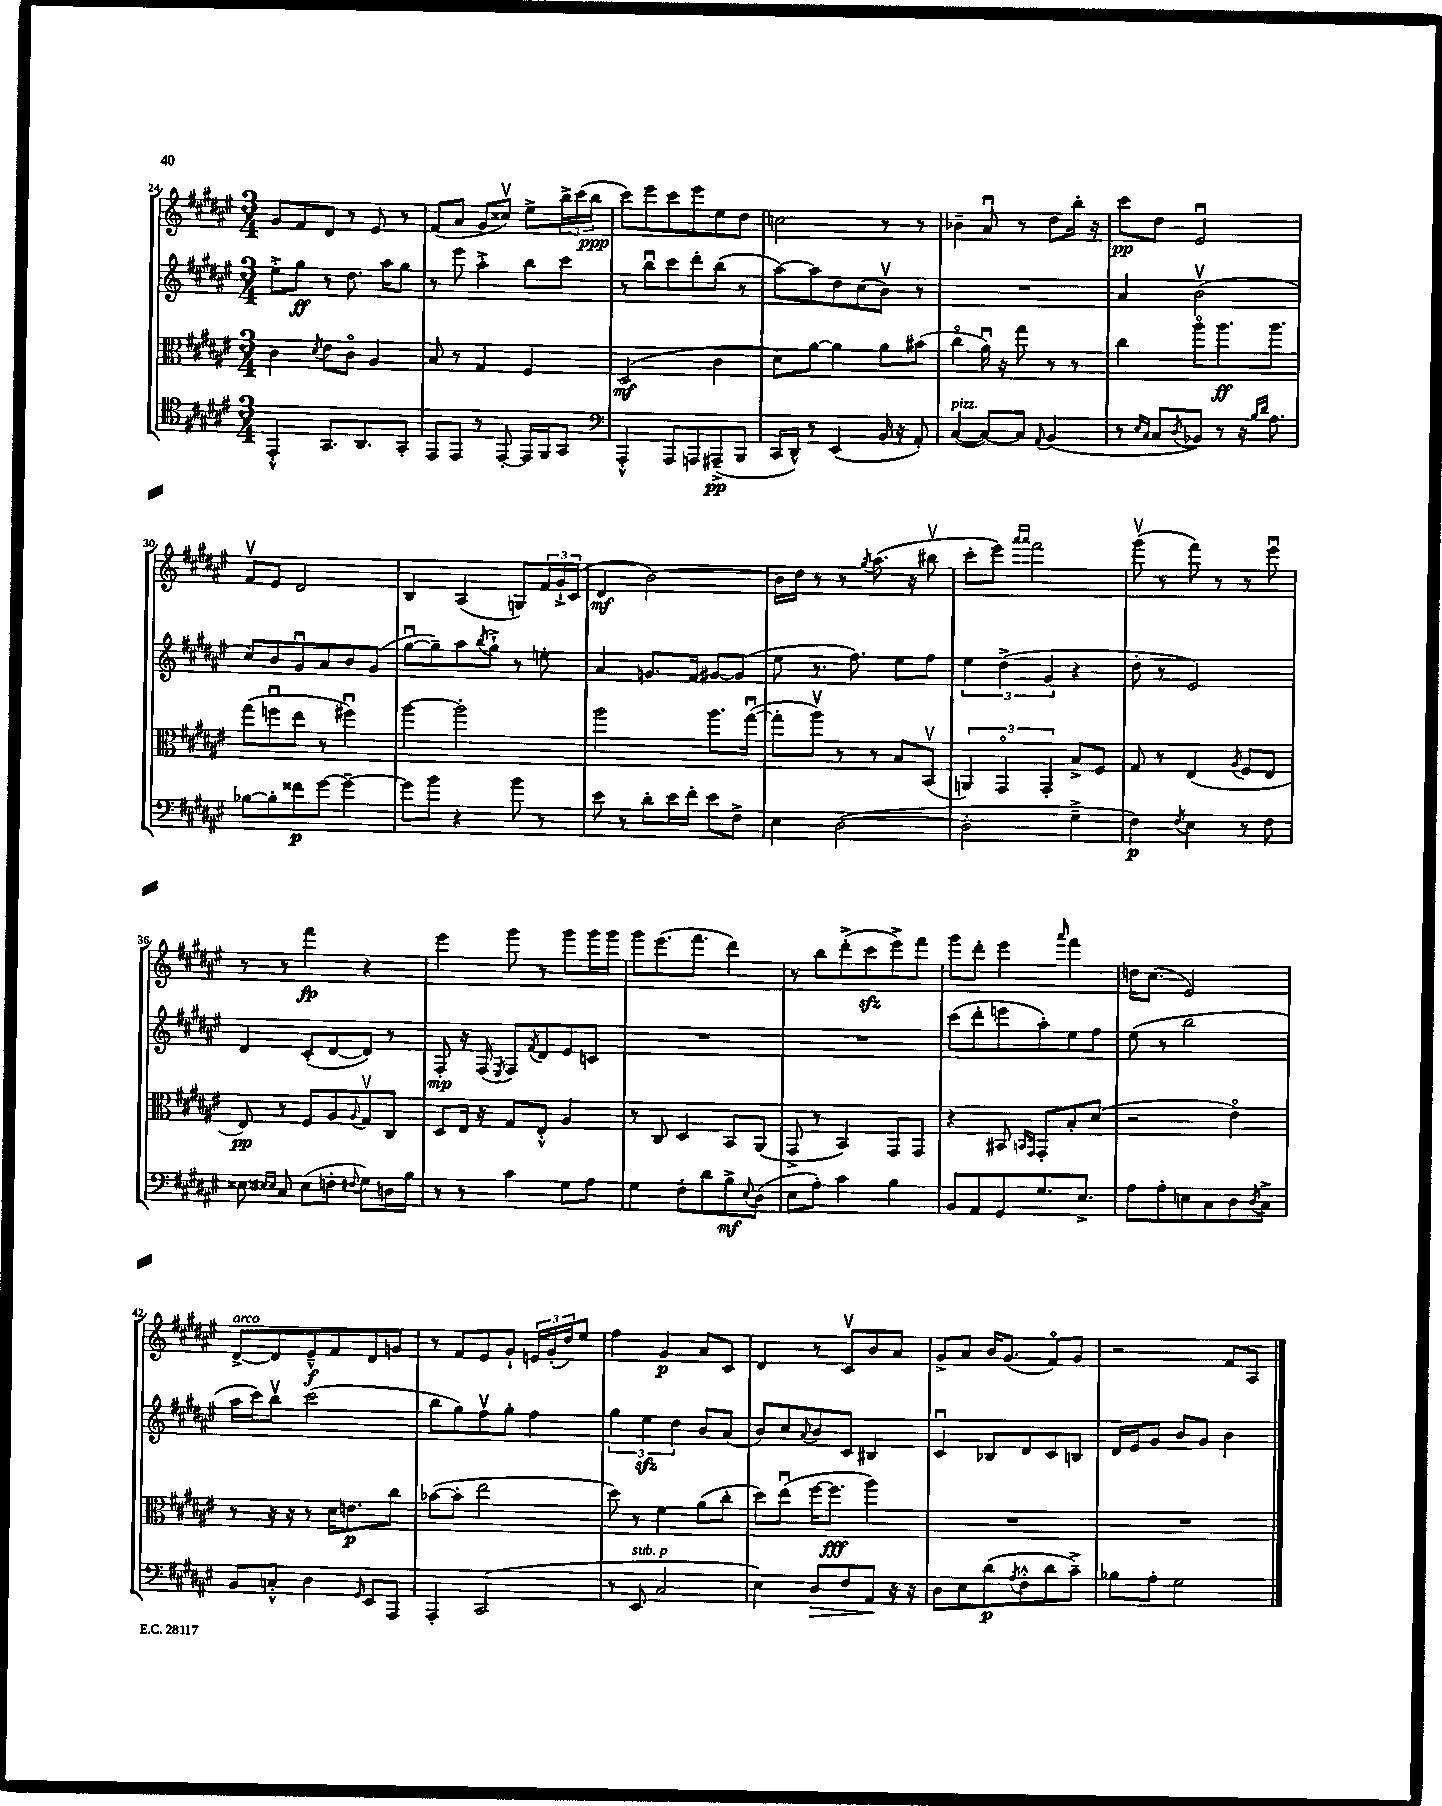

**kern	**kern	**kern	**kern
*staff4	*staff3	*staff2	*staff1
*clefC4	*clefC3	*clefG2	*clefG2
*k[f#c#g#d#a#e#]	*k[f#c#g#d#a#e#]	*k[f#c#g#d#a#e#]	*k[f#c#g#d#a#e#]
*M3/4	*M3/4	*M3/4	*M3/4
4EE#'^^	4c#	8ee#'^	8g#
.	.	8gg#	8f#
.	8qd#	.	.
8.GG#	8e#	8r	8d#
.	8c#o	8.dd#	8r
8.AA#	.	.	.
.	4A#	.	8e#
.	.	16aa#	.
8GG#'	.	8gg#	8r
=	=	=	=
8EE#	8B	8r	(8f#
8EE#	8r	8eee#	8a#
8r	4G#	4aa#'^	8g#
[8EE#'	.	.	8cc##v)
16EE#]	4F#	8bb	8ee#^
16FF#	.	.	.
8GG#	.	8ccc#	24bb^
.	.	.	(24ccc#
.	.	.	24bb
=	=	=	=
*clefF4	*	*	*
4AAA#'^^	(2D#	8r	8ccc#)
.	.	8bbu	8eee#
8AAA#	.	8ccc#	8ccc#
8AAA	.	8ddd#'	8eee#
(8AAA#~^	4c#	(8bb	8ee#
8BBB	.	8r	8dd#
=	=	=	=
16CC#	8d#)	[8aa#)	2cc
16DD#^^)	.	.	.
8r	[8a#	8aa#]	.
(4EE#	4a#]	8dd#	.
.	.	(8cc#	.
16BB	8a#	8bv)	8r
16r	.	.	.
8AA#')	(8b#	8r	8r
=	=	=	=
([4C#	4cc#o	2.r	4b-~
8C#_)	16a#u)	.	8a#u
.	16r	.	.
8C#]	8gg#	.	8r
8qqAA#	.	.	.
(4BB	8r	.	8dd#
.	8r	.	16bb'
.	.	.	16r
=	=	=	=
8r	4cc#	4a#	8ccc#
16qqE#	.	.	.
16qqC#	.	.	.
8C#	.	.	8dd#
8qD#	.	.	.
8BB-)	8aa#o	(2bv	2e#u
8r	8.aa#	.	.
16r	.	.	.
16qqB	.	.	.
16qqd#	.	.	.
8.A#	8.aa#	.	.
=	=	=	=
[8B-	(8gg#	8cc#)	8f#v
8B-']	8ffu	8b	8e#
8f##	8ee#	8g#u	2d#
[8g#	8r	8a#	.
4g#~_	4ff#u)	8b	.
.	.	(8g#	.
=	=	=	=
8g#]	[4aa#	[8gg#u	4B
8b	.	8gg#~])	.
4r	2aa#']	8aa#	(4A#
.	.	8qbb	.
.	.	8gg#`^	.
8b	.	8r	8G)
8r	.	8ee'	24f#
.	.	.	24g#`^
.	.	.	(24c#
=	=	=	=
8e#	2aa#	4a#	4d#
8r	.	.	.
8d#'	.	8.g	[2b)
16e#	.	.	.
16f#'	.	16f#	.
8e#	8.aa#	[8g#	.
8F#^	.	(8g#]	.
.	([16gg#u	.	.
=	=	=	=
4E#	8gg#']	8ee#	16b]
.	.	.	16dd#
.	8aa#v)	8.r	8r
([2D#	8r	.	8r
.	.	8.ff#)	.
.	.	.	8qgg#
.	8r	.	(8.aa#
.	8B	8ee#	.
.	.	.	16r
.	(8BBv	8ff#	8bb#v
=	=	=	=
2D#']	6AA)	6ee#	8ccc#'
.	.	.	8eee#)
.	6GG#o	(6dd#^	.
.	.	.	16qqaaa#
.	.	.	16qqaaa#
.	.	.	2fff#
.	6GG#'	6g#	.
4G#~^	8B^	4r	.
.	8F#	.	.
=	=	=	=
4F#)	8G#	8dd#'	(8ggg#v
.	8r	8r	8r
8qF#	.	.	.
4E#	(4E#	2e#)	8fff#)
.	.	.	8r
.	8qA#	.	.
8r	8F#	.	8r
8F#	8E#	.	8eee#u
=	=	=	=
8E##	8E#)	4d#	8r
16qqE#	.	.	.
16qqE#	.	.	.
8C#	8r	.	8r
(8E#	8F#	(8c#'	4fff#
8F'	8A#	[8d#	.
8qqF#	8qqA#	.	.
8G#)	8G#v	8d#])	4r
16D	8C#	8r	.
16B	.	.	.
=	=	=	=
8r	8D#	8F#'	4eee#
8r	16E#	16r	.
.	16r	(16F#	.
.	.	8qE#	.
4c#	8G#	8F#)	8ggg#
.	.	8qf#	.
.	8E#'^^	8d#	8r
8G#	4A#	8e#	8ggg#
8A#	.	8c	16ggg#
.	.	.	16ggg#
=	=	=	=
4G#	8r	2.r	8ggg#
.	8C#	.	(8.eee#
8F#'	4D#	.	.
.	.	.	8.fff#
8d#	.	.	.
8B^	8BB	.	4ddd#)
8qqE#	.	.	.
(8D#	(8AA#	.	.
=	=	=	=
8E#	8GG#^	2.r	8r
8A#')	8r	.	8bb
4c#	4BB)	.	(8ddd#'^
.	.	.	8ccc#
4B	8GG#	.	8eee#^)
.	8GG#	.	8fff#
=	=	=	=
8BB	4r	(8ccc#	8ggg#
8AA#	.	8ddd#'	8ddd#'
8GG#	8BB#	8eee	4eee#
.	16qqBB	.	.
.	16qqGG#	.	.
8.G#	8GG#'	8aa#')	.
.	.	.	16qqaaa#
.	8B'	8ee#	4fff#
8.E#^	.	.	.
.	(8d#	8ff#	.
=	=	=	=
8A#	2r	(8ee#	16dd
.	.	.	(8.cc#
8A#'	.	8r	.
8E	.	2bb	2e#)
8C#	.	.	.
8D#	4e#o)	.	.
8qD#	.	.	.
8C#^	.	.	.
=	=	=	=
8BB	8r	16aa#	[8d#^
.	.	16ccc#)	.
8C'^^	16r	8bbv	8d#]
.	16r	.	.
4D#	8r	(2ccc#	8e#~^^
.	16d#	.	8f#
.	8.e	.	.
16qqGG#	.	.	.
8EE#	.	.	8d#
8AAA#	8cc#	.	8g
=	=	=	=
4AAA#'	([8b-	8bb	8r
.	8b-']	8gg#)	8f#
(2CC#	2ee#	8ff#v	8e#
.	.	8gg#'	8g#`
.	.	4ff#	24e
.	.	.	(24g#'
.	.	.	24dd#)
.	.	.	8ee#
=	=	=	=
8r	8dd#)	6gg#	4ff#
8EE#	8r	.	.
.	.	6ee#	.
2C#	4f#	.	4g#
.	.	6dd#	.
.	(8a#	8b	8a#
.	8cc#'	(8a#	8c#
=	=	=	=
4E#)	8dd#)	8b)	4d#
.	(8ee#u	8cc#	.
.	.	8qqa#	.
8D#	[16ff#	8b	8r
.	8.ff#]	.	.
8F#	.	8c#	8c#v
8AA#	4aa#)	4B#	8b
16r	.	.	8a#
16r	.	.	.
=	=	=	=
8D#	2.r	4c#u	8g#^
8E#	.	.	8a#
(8d#	.	8B-	16b
.	.	.	(8.g#
8qA#	.	.	.
8F#'^^	.	8d#	.
8d#	.	8c#	8f#o)
8c#~^)	.	8B	8g#
=	=	=	=
8B-	2.r	16d#	2r
.	.	16e#	.
8A#'	.	8g#	.
2G#	.	8b	.
.	.	8g#	.
.	.	4b	8f#
.	.	.	8A#
==	==	==	==
*-	*-	*-	*-
